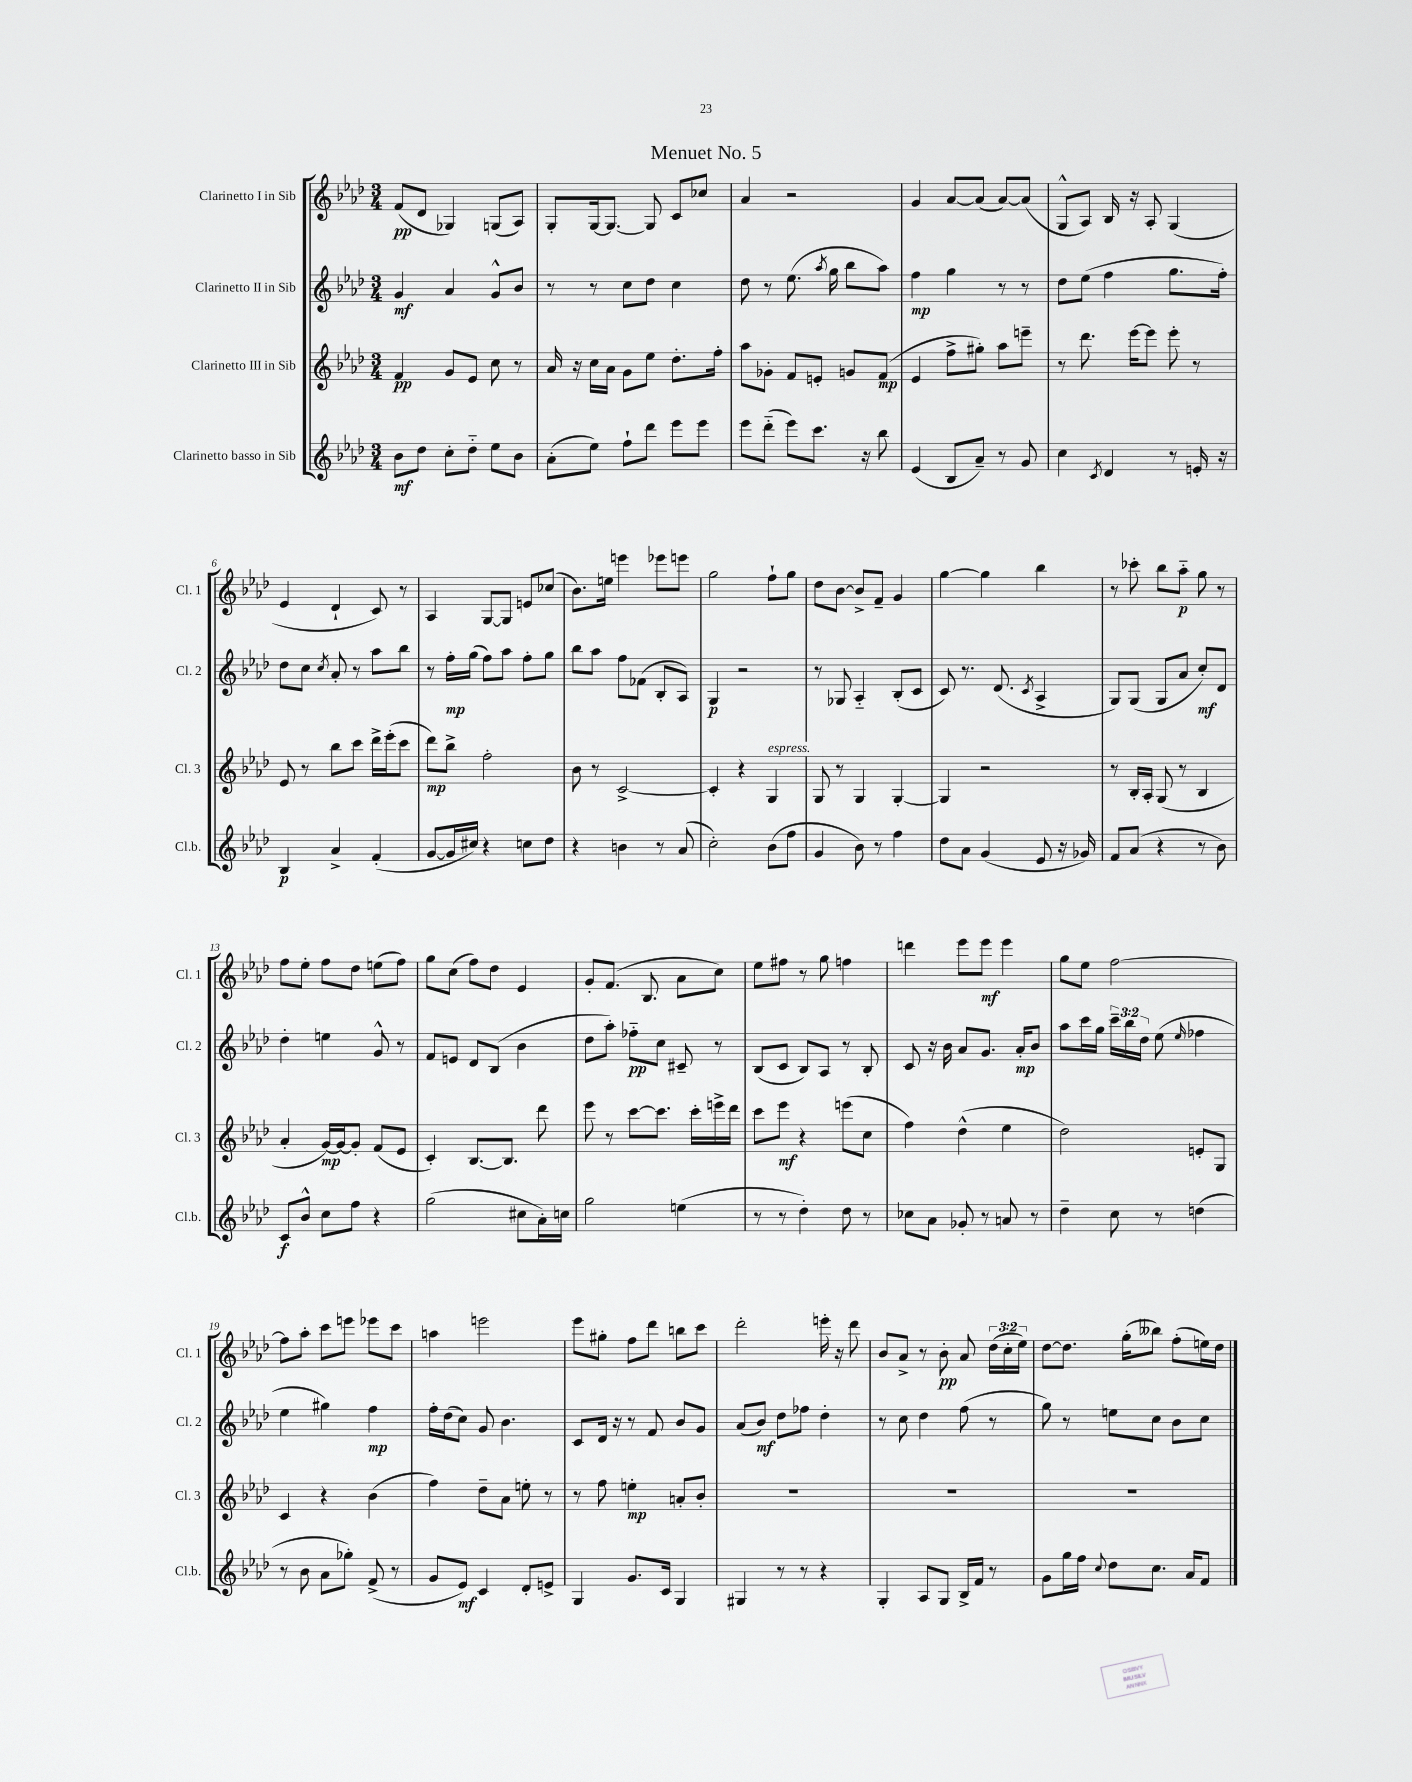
\header { title = "Menuet No. 5" }
<<
\new StaffGroup <<
\new Staff = "s0" \with { instrumentName = "Clarinetto I in Sib" shortInstrumentName = "Cl. 1" } {
    \clef treble \key aes \major \numericTimeSignature \time 3/4 \override Staff.TupletNumber.text = #tuplet-number::calc-fraction-text
    \autoBeamOff f'8[\pp( des'8] ges4) g8[( aes8]) |
    g8[-. g16~ g8.]~ g8 c'8[ ces''8] |
    aes'4 r2 |
    g'4 aes'8[~ aes'8]( aes'8[~) aes'8]( |
    g8[-^ aes8]) bes16 r16 aes8-. g4( |
    ees'4 des'4-! c'8) r8 |
    aes4 g8[~ g8] e'8[ ces''8]( |
    bes'8.[) e''16] e'''4 ees'''8[ e'''8] |
    g''2 f''8[-! g''8] |
    des''8[ bes'8]~ bes'8[-> f'8]-- g'4 |
    g''4~ g''4 bes''4 |
    r8 ces'''8-. bes''8[ aes''8]-_\p g''8 r8 |
    f''8[ ees''8]-. f''8[ des''8] e''8[( f''8]) |
    g''8[ c''8]( f''8[) des''8] ees'4 |
    g'8[-. f'8.]( bes8. aes'8[ c''8]) |
    ees''8[ fis''8] r8 g''8 f''4 |
    d'''4 ees'''8[ ees'''8]\mf ees'''4 |
    g''8[ ees''8] f''2~ |
    f''8[ aes''8]-. c'''8[ e'''8] ees'''8[ c'''8] |
    a''4 e'''2 |
    ees'''8[ gis''8]-. f''8[ des'''8] b''8[ c'''8] |
    des'''2-. e'''16-. r16 des'''8 |
    bes'8[ aes'8]-> r8 bes'8-.\pp aes'8 \tuplet 3/2 { des''16[( c''16-. ees''16]) } |
    des''8[~ des''8.] g''16[-.( beses''8]) f''8[-.( e''16) des''16] \bar "|." |
}
\new Staff = "s1" \with { instrumentName = "Clarinetto II in Sib" shortInstrumentName = "Cl. 2" } {
    \clef treble \key aes \major \numericTimeSignature \time 3/4 \override Staff.TupletNumber.text = #tuplet-number::calc-fraction-text
    \autoBeamOff g'4\mf aes'4 g'8[-^ bes'8] |
    r8 r8 c''8[ des''8] c''4 |
    des''8 r8 ees''8.( \acciaccatura { aes''8 } g''16 bes''8[ aes''8]) |
    f''4\mp g''4 r8 r8 |
    des''8[ ees''8]( f''4 g''8.[ f''16]-.) |
    des''8[ c''8] \acciaccatura { c''8 } aes'8-. r8 aes''8[ bes''8] |
    r8 f''16[-.\mp g''16]( f''8[) aes''8] f''8[-. g''8] |
    bes''8[ aes''8] f''8[ fes'8]( bes8[-. aes8]) |
    g4\p r2 |
    r8 ges8 aes4-_ bes8[-.( c'8] |
    c'8) r8. des'8.( \acciaccatura { c'8 } aes4-> |
    g8[) g8]( g8[ aes'8] c''8[-.\mf) des'8] |
    des''4-. e''4 g'8-^ r8 |
    f'8[ e'8] des'8[ bes8]( bes'4 |
    des''8[ aes''8]-.) fes''8[-_\pp c''8] cis'8-- r8 |
    bes8[( c'8] bes8[) aes8] r8 bes8-. |
    c'8 r16 bes'16 aes'8[ g'8.] aes'16[-.\mp bes'8] |
    aes''8[ c'''16 g''16] \tuplet 3/2 { c'''16[-- bes''16 des''16] } ees''8( \grace { ees''16 } fes''4 |
    ees''4 gis''4) f''4\mp |
    f''16[-. des''16( c''8]) g'8 bes'4. |
    c'8[ des'16] r16 r8 f'8 bes'8[ g'8] |
    aes'8[( bes'8]\mf) des''8[ fes''8] des''4-. |
    r8 c''8 des''4 f''8( r8 |
    g''8) r8 e''8[ c''8] bes'8[ c''8] \bar "|." |
}
\new Staff = "s2" \with { instrumentName = "Clarinetto III in Sib" shortInstrumentName = "Cl. 3" } {
    \clef treble \key aes \major \numericTimeSignature \time 3/4
    \autoBeamOff f'4\pp g'8[ ees'8] c''8 r8 |
    aes'16 r16 c''16[ aes'16] g'8[ ees''8] des''8.[-. f''16]-. |
    aes''8[ ges'8]-. f'8[ e'8]-. g'8[ f'8]\mp( |
    ees'4 f''8[-> gis''8]-.) aes''8[ e'''8]-- |
    r8 des'''8. ees'''16[~ ees'''8] ees'''8-. r8 |
    ees'8 r8 bes''8[ c'''8] des'''16[-> ees'''16-.( c'''8] |
    des'''8[\mp) bes''8]-> f''2-. |
    bes'8 r8 c'2~-> |
    c'4-. r4 g4^\markup { \italic "espress." } |
    g8 r8 g4 g4~-. |
    g4 r2 |
    r8 bes16[-. aes16]-. g8( r8 bes4 |
    aes'4-. g'16[~\mp) g'16~ g'8]-. f'8[( ees'8] |
    c'4-.) bes8.[~ bes8.] des'''8 |
    ees'''8 r8 c'''8[~ c'''8.] c'''16[-. e'''16-> des'''16] |
    c'''8[ ees'''8]\mf r4 e'''8[( c''8] |
    f''4) des''4-^( ees''4 |
    des''2) e'8[-. g8] |
    c'4 r4 bes'4( |
    f''4) des''8[-- aes'8] e''8-. r8 |
    r8 f''8 e''4-.\mp a'8[-. bes'8]-. |
    R2. |
    R2. |
    R2. \bar "|." |
}
\new Staff = "s3" \with { instrumentName = "Clarinetto basso in Sib" shortInstrumentName = "Cl.b." } {
    \clef treble \key aes \major \numericTimeSignature \time 3/4
    \autoBeamOff bes'8[\mf des''8] c''8[-. des''8]-_ ees''8[ bes'8] |
    aes'8[-.( ees''8]) f''8[-! des'''8] ees'''8[ ees'''8] |
    ees'''8[ des'''8]-_( ees'''8[) c'''8.] r16 bes''8 |
    ees'4( bes8[ aes'8]--) r8 g'8 |
    c''4 \acciaccatura { c'8 } des'4 r8 e'16-. r16 |
    bes4\p aes'4-> f'4-.( |
    g'8[~ g'16 cis''16]) r4 c''8[ des''8] |
    r4 b'4 r8 aes'8( |
    c''2-.) bes'8[( f''8] |
    g'4 bes'8) r8 f''4 |
    des''8[ aes'8] g'4( ees'8 r16 ges'16) |
    f'8[ aes'8]( r4 r8 bes'8) |
    c'8[\f bes'8]-^ c''8[ f''8] r4 |
    g''2( cis''8[ aes'16-.) c''16] |
    g''2 e''4( |
    r8 r8 des''4-.) des''8 r8 |
    ces''8[ aes'8] ges'8-. r8 a'8 r8 |
    des''4-- c''8 r8 d''4( |
    r8 bes'8 aes'8[ ges''8]-.) f'8->( r8 |
    g'8[ ees'8]\mf) c'4 des'8[-. e'8]-> |
    g4 g'8.[ c'16] g4 |
    gis4 r8 r8 r4 |
    g4-. aes8[ g8] bes16[-> f'16] r8 |
    g'8[ g''16 f''16] \appoggiatura { c''8 } des''8[ c''8.] aes'16[ f'8] \bar "|." |
}
>>
>>
